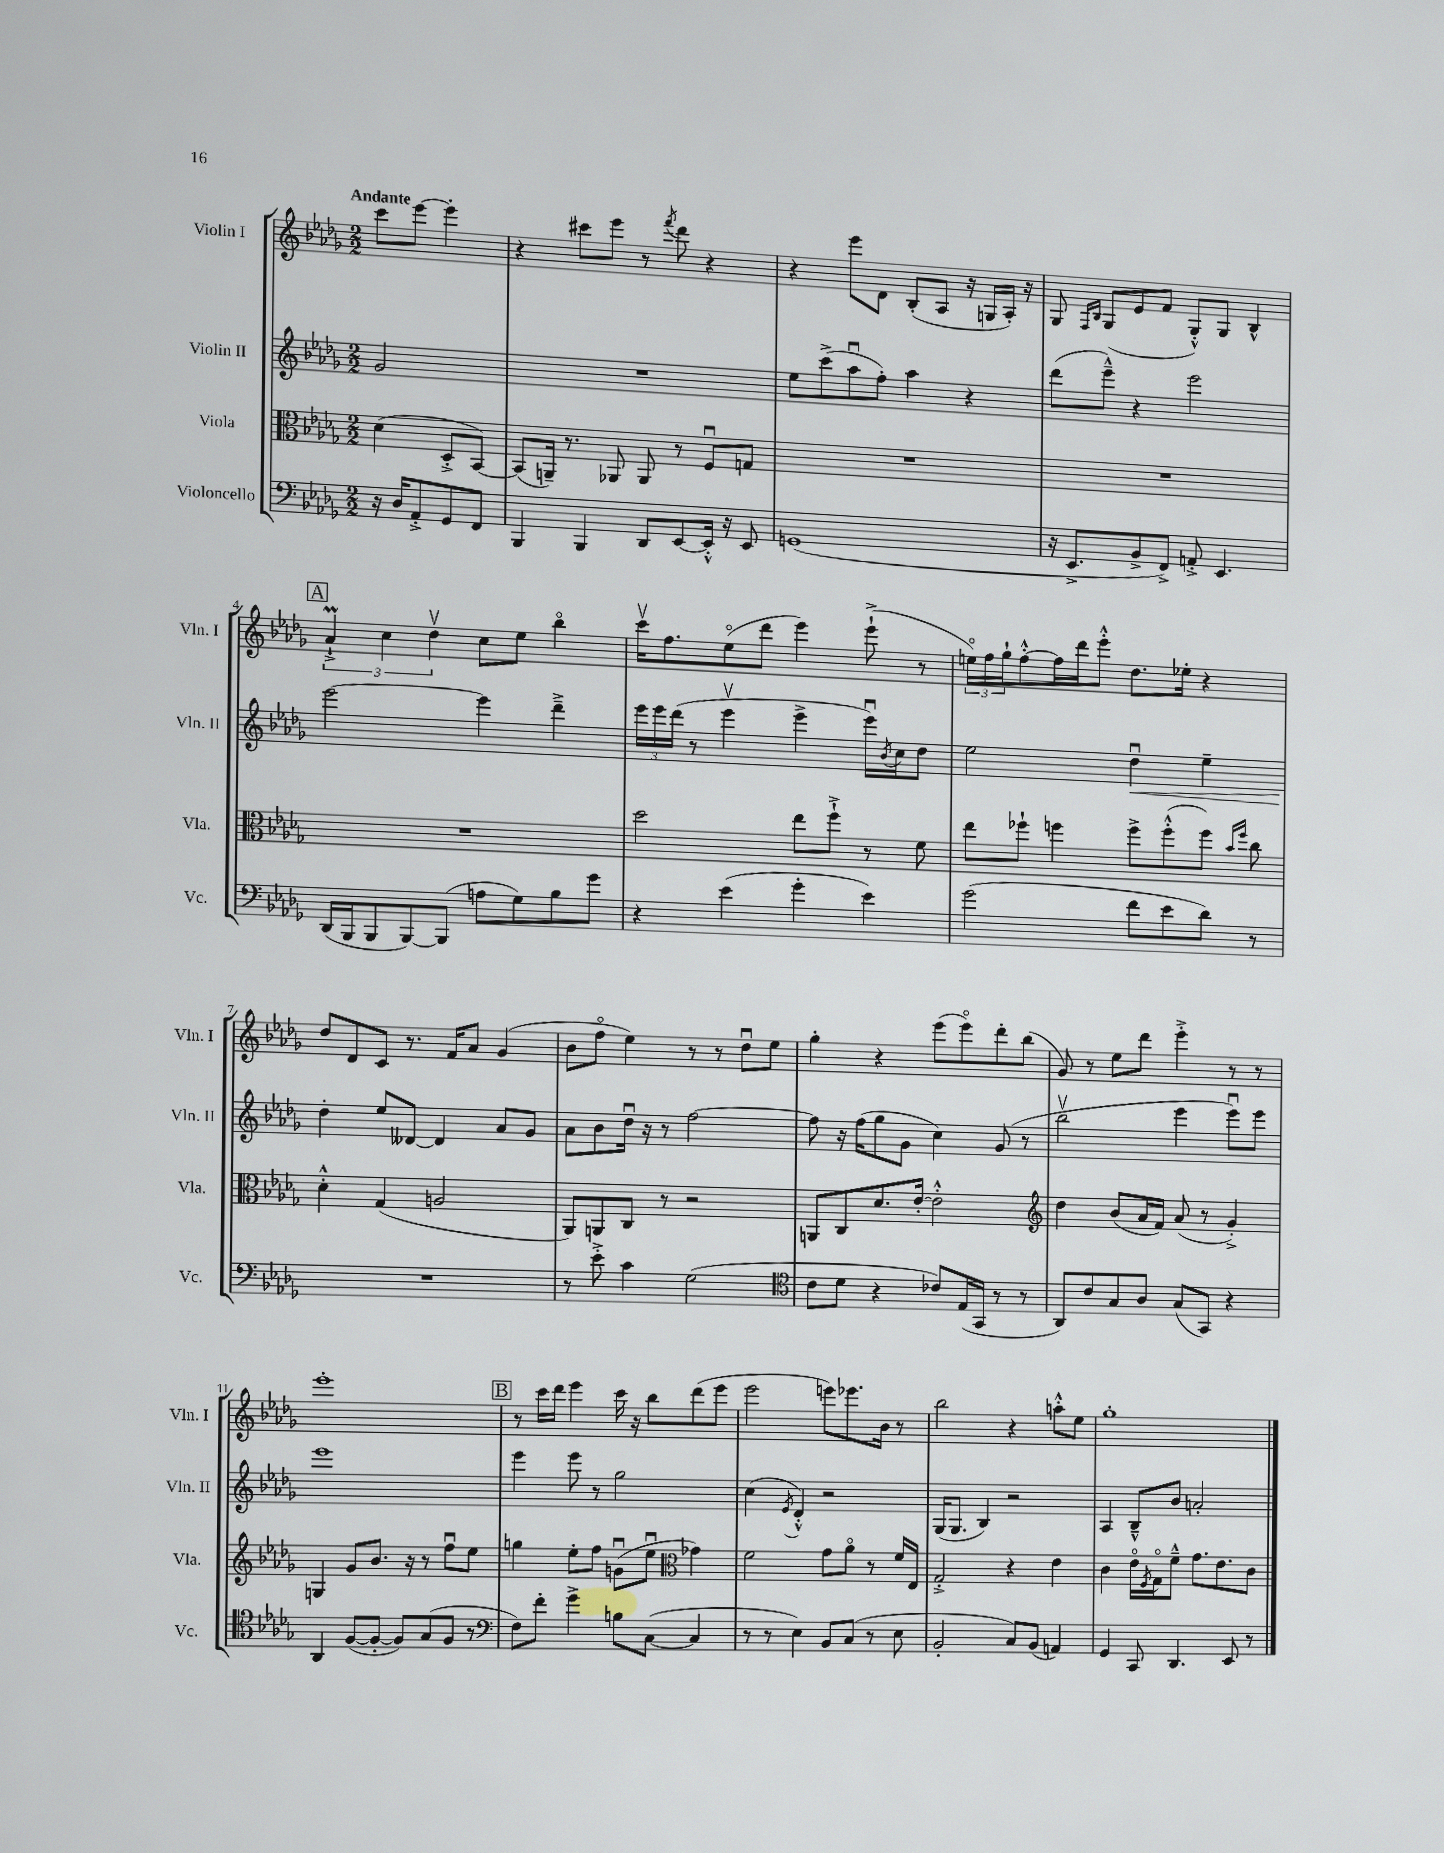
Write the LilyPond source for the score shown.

<<
\new StaffGroup <<
\new Staff = "s0" \with { instrumentName = "Violin I" shortInstrumentName = "Vln. I" } {
    \clef treble \key des \major \numericTimeSignature \time 2/2 \partial 2 \tempo "Andante"
    c'''8 ees'''8~ ees'''4-. |
    r4 cis'''8 ees'''8 r8 \acciaccatura { f'''8 } des'''8 r4 |
    r4 ees'''8 des'8 bes8-.( aes8 r16 g16 aes16-.) r16 |
    ges8 \grace { f16 bes16 } ges8( ees'8 f'8 ges8-.-^) ges8 bes4-^ |
    \mark \markup { \box "A" } \tuplet 3/2 { aes'4-!->\prall c''4 des''4\upbow } c''8 ees''8 bes''4\flageolet |
    c'''16\upbow f''8. ees''8\flageolet( des'''8 ees'''4) ees'''8-!->( r8 |
    \tuplet 3/2 { e''16\flageolet) f''16 ges''16-! } f''8~-.-^ f''16 des'''16 ees'''8-.-^ des''8. ees''16-. r4 |
    des''8 des'8 c'8 r8. f'16 aes'8 ges'4( |
    bes'8 f''8\flageolet ees''4) r8 r8 des''8\downbow ees''8 |
    ges''4-. r4 ees'''8( ees'''8\flageolet) des'''8-. bes''8( |
    ges'8) r8 ees''8 des'''8 ees'''4-.-> r8 r8 |
    ees'''1-. |
    \mark \markup { \box "B" } r8 c'''16 des'''16 ees'''4 c'''16 r16 bes''8 des'''8( ees'''8 |
    ees'''2 e'''8) ees'''8. bes'16 r8 |
    bes''2 r4 a''8-.-^ ees''8 |
    ges''1-. \bar "|." |
}
\new Staff = "s1" \with { instrumentName = "Violin II" shortInstrumentName = "Vln. II" } {
    \clef treble \key des \major \numericTimeSignature \time 2/2 \partial 2
    ges'2 |
    R1 |
    ees''8 c'''8->( aes''8\downbow f''8-.) aes''4 r4 |
    des'''8( ees'''8---^) r4 ees'''2 |
    \mark \markup { \box "A" } ees'''2~ ees'''4 des'''4---> |
    \tuplet 3/2 { ees'''16 ees'''16 des'''16( } r8 ees'''4\upbow ees'''4-> ees'''16\downbow) \acciaccatura { bes'8 } c''16 des''8 |
    ees''2 des''4\downbow\< ees''4-- |
    des''4-.\! ees''8 deses'8~ deses'4 aes'8 ges'8 |
    aes'8 bes'8 des''16\downbow r16 r8 f''2~ |
    f''8 r16 f''16( ges''8 ges'8 c''4) ges'8( r8 |
    bes''2\upbow ees'''4 ees'''8\downbow) ees'''8 |
    ees'''1 |
    \mark \markup { \box "B" } ees'''4 ees'''8 r8 ges''2 |
    c''4( \acciaccatura { ees'8 } des'4-.-^) r2 |
    ges16( ges8. bes4) r2 |
    aes4 bes8---^ bes'8 a'2-. \bar "|." |
}
\new Staff = "s2" \with { instrumentName = "Viola" shortInstrumentName = "Vla." } {
    \clef alto \key des \major \numericTimeSignature \time 2/2 \partial 2
    des'4( des8-.-> bes,8~) |
    bes,8( a,16--) r8. aes,8 aes,8 r8 f8\downbow g8 |
    R1 |
    R1 |
    \mark \markup { \box "A" } R1 |
    des''2 ees''8 f''8-!-> r8 f'8 |
    ees''8 fes''8-! f''4 f''8-> f''8-.-^( f''8) \grace { bes'16 f''16 } c''8 |
    des'4-.-^ ges4( a2 |
    aes,8) a,8 c8 r8 r2 |
    a,8 c8 des'8. ees'16~-. ees'2-.-^ |
    \clef treble des''4 bes'8( aes'16 f'16) aes'8( r8 ges'4-.->) |
    g4 ges'8 bes'8. r16 r8 f''8\downbow ees''8 |
    \mark \markup { \box "B" } g''4 ees''8-. f''8 g'8\downbow( ees''8\downbow \clef alto ges'4) |
    f'2 ges'8 aes'8\flageolet r8 f'16 ees16 |
    ges2-.-> r4 ees'4 |
    c'4 ees'16\flageolet \acciaccatura { f8 } ges16\flageolet f'8---^ ges'8. ees'8. c'8 \bar "|." |
}
\new Staff = "s3" \with { instrumentName = "Violoncello" shortInstrumentName = "Vc." } {
    \clef bass \key des \major \numericTimeSignature \time 2/2 \partial 2
    r16 des16 aes,8-.-> ges,8 f,8 |
    bes,,4 bes,,4 des,8 ees,8~ ees,16-.-^ r16 ees,8 |
    g,1( |
    r16 ees,8.-> bes,8-> f,8->) a,8-.-> ees,4. |
    \mark \markup { \box "A" } des,16( bes,,16 bes,,8 bes,,8~) bes,,8( a8 ges8) bes8 ges'8 |
    r4 ees'4( ges'4-. ees'4) |
    ges'2( f'8 ees'8 des'8) r8 |
    R1 |
    r8 ees'8-.-> c'4 ges2( |
    \clef tenor c'8 des'8 r4 ces'8) ees16( ges,16 r8 r8 |
    aes,8) c'8 ges8 aes8 ges8( ges,8) r4 |
    aes,4 f8~( f8~-. f8) ges8( f8 r8 |
    \mark \markup { \box "B" } \clef bass f8) f'8-. ges'4-> b8 c8~( c4 |
    r8 r8 ees4) bes,8 c8( r8 ees8 |
    bes,2-. c8) bes,8( a,4) |
    ges,4 c,8 des,4. ees,8 r8 \bar "|." |
}
>>
>>
